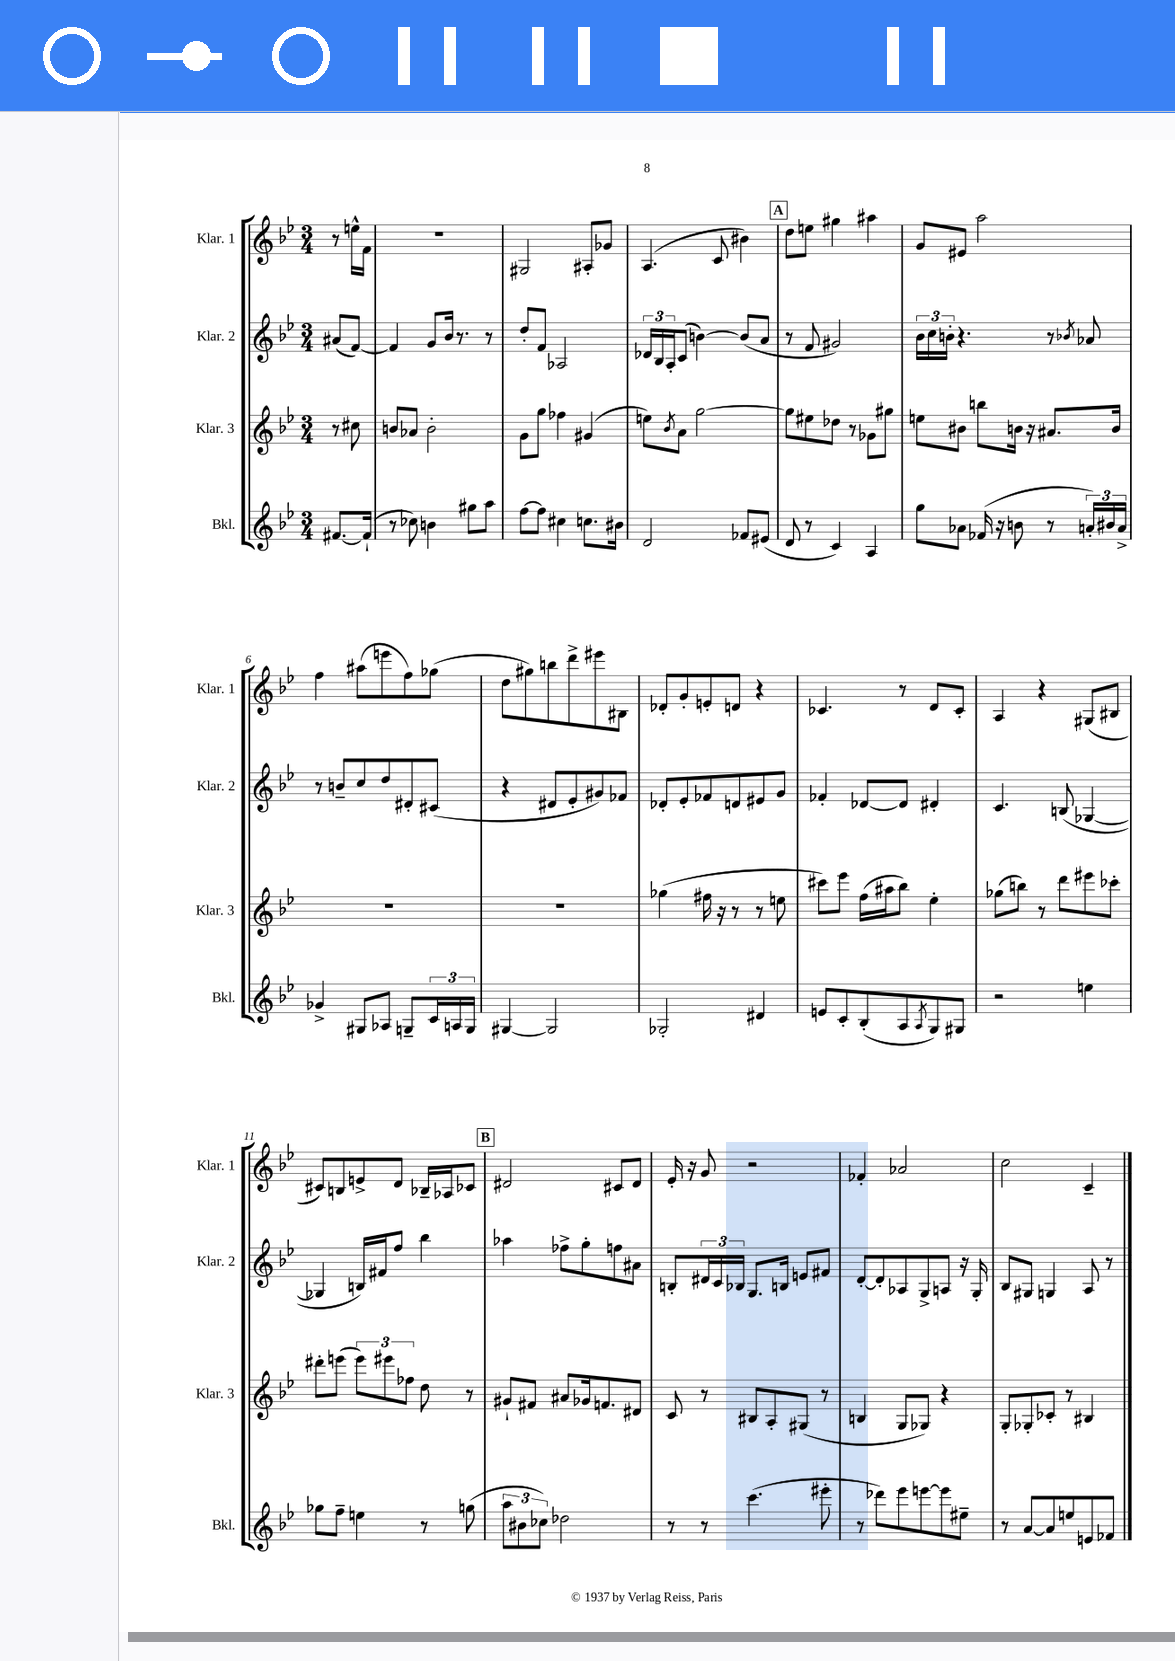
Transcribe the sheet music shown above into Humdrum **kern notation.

**kern	**kern	**kern	**kern
*part4	*part3	*part2	*part1
*staff4	*staff3	*staff2	*staff1
*I"Bkl.	*I"Klar. 3	*I"Klar. 2	*I"Klar. 1
*I'Bkl.	*I'Klar. 3	*I'Klar. 2	*I'Klar. 1
*clefG2	*clefG2	*clefG2	*clefG2
*k[b-e-]	*k[b-e-]	*k[b-e-]	*k[b-e-]
*M3/4	*M3/4	*M3/4	*M3/4
=	=	=	=
[8.f#X/L	8r	(8a#X/L	8r
.	8cc#X\	[8f/J)	16een^^\LL
(16f#`/Jk]	.	.	16f\JJ
=1	=1	=1	=1
8r	8bn/L	4f/]	2.r
8cc-X\)	8a-X/J	.	.
4bn\	2b'\	8g/L	.
.	.	16b-/Jk	.
.	.	8.r	.
8gg#X\L	.	.	.
8aa\J	.	8r	.
=2	=2	=2	=2
[8ff\L	8g\L	8dd'/L	2G#X/
8ff\J]	8gg\J	8f/J	.
4cc#X\	4ff-X\	2A-X/	.
8.ccn\L	(4g#X/	.	8A#X'/L
.	.	.	8g-X/J
16b#X\Jk	.	.	.
=3	=3	=3	=3
2d/	8een\L)	24d-X/LL	(4.A/
.	.	24B-/	.
.	.	24A'/J	.
.	8qb-/	.	.
.	8a\J	(8c/J	.
.	[2gg\	[4bn\)	.
.	.	.	8c/
8f-X/L	.	(8b/L]	4b#X\)
(8e#X/J	.	8a/J	.
!!LO:REH:place=s1:t=A
=4	=4	=4	=4
8d/	8gg\L]	8r	8dd\L
8r	8ee#X\	8f/	8een\J
4c/)	8dd-X\J	2g#X/)	4gg#X\
.	8r	.	.
4A/	8g-X\L	.	4aa#X\
.	8gg#X\J	.	.
=5	=5	=5	=5
8gg\L	8een\L	24b-\LL	8g/L
.	.	24cc\	.
.	.	24bn'\JJ	.
8a-X\J	8b#X\J	4.r	8e#X/J
(16f-X/	8bbn\L	.	2aa\
16r	.	.	.
8bn\	16bn\Jk	.	.
.	16r	.	.
8r	8.a#X/L	8r	.
.	.	8qb-X/	.
24an'/LL)	.	8a-X/	.
24b#X/	.	.	.
.	16b/Jk	.	.
24a^/JJ	.	.	.
!!LO:LB:g=z
=6	=6	=6	=6
4g-X^/	2.r	8r	4ff\
.	.	8bn~/L	.
8G#X/L	.	8cc/	(8aa#X\L
8A-X/J	.	8dd/	8eeen\
8Gn~/L	.	8d#X'/	8ff\)
24c/L	.	(8c#X/J	(8gg-X\J
24An/	.	.	.
24G/JJ	.	.	.
=7	=7	=7	=7
[4G#X/	2.r	4r	8dd\L
.	.	.	8gg#X\)
2G#/]	.	8d#X/L	8bbn\
.	.	8e-'/	8ddd^\
.	.	8g#X/)	8eee#X\
.	.	8f-X/J	8B#X\J
=8	=8	=8	=8
2G-X'/	(4gg-X\	8d-X'/L	8d-X'/L
.	.	8e-'/	8g'/
.	16ff#X\	8f-X/	8en'/
.	16r	.	.
.	8r	8dn/	8dn/J
4d#X/	8r	8e#X/	4r
.	8een\	8g/J	.
=9	=9	=9	=9
8en/L	8ccc#X\L)	4f-X'/	4.c-X/
8c'/	8eee-\J	.	.
(8B-'/	(16ff\LL	[8d-X/L	.
.	16aa#X\J	.	.
8A/	8bb-\J)	8d-/J]	8r
8qA/	.	.	.
8G/)	4ee-'\	4d#X'/	8d/L
8G#X/J	.	.	8c-'/J
=10	=10	=10	=10
2r	(8gg-X\L	4.c/	4A/
.	8bbn\J)	.	.
.	8r	.	4r
.	8ddd\L	(8Bn/	.
4een\	8eee#X\	[4G-X/	(8G#X/L
.	8ccc-X'\J	.	8B#X/J
!!LO:LB:g=z
=11	=11	=11	=11
8gg-X\L	8ddd#X'\L	4G-X/]	8c#X/L)
8ff~\J	(8eeen\J	.	8Bn/
4een\	12eee\L)	16Bn/LL)	8en^/
.	.	16f#X/J	.
.	12eee#X\	.	.
.	.	8ff/J	8d/J
.	12ff-X\J	.	.
8r	8dd\	4bb-\	16B-X~/LL
.	.	.	16A-X/J
(8ggn\	8r	.	8c-X/J
!!LO:REH:place=s1:t=B
=12	=12	=12	=12
12aa\L	8g#X`/L	4aa-X\	2d#X/
12b#X\	.	.	.
.	8f#X/J	.	.
12cc-X\J)	.	.	.
2dd-X\	8a#X/L	8ff-X^\L	.
.	16g-X/k	8gg'\	.
.	8.fn/	.	.
.	.	8ffn\	8c#X/L
.	8d#X/J	8a#X\J	8d#/J
=13	=13	=13	=13
8r	8c/	8Bn'/L	16e-'/
.	.	.	16r
8r	8r	24d#X/L	8g/
.	.	24c/	.
.	.	24B-X/JJ	.
(4.ccc\	8B#X/L	8.G/L	2r
.	8A'/	.	.
.	.	16Bn/Jk	.
.	(8G#X/J	8en/L	.
8eee#X'\	8r	8f#X/J	.
=14	=14	=14	=14
8r	4Bn/	[8d'/L	4f-X'/
8ddd-X\L)	.	8d'/]	.
8eee-\	8G/L	8A-X/	2a-X/
[8eeen\	8G-X/J)	8G^/	.
8eee\]	4r	8An/J	.
8ee#X~\J	.	16r	.
.	.	16G'/	.
=15	=15	=15	=15
8r	8G'/L	8B-/L	2cc\
[8a/L	8G-X'/	8G#X/J	.
8a/]	8c-X'/J	4Gn/	.
8een/	8r	.	.
8en/	4B#X/	8A/	4c~/
8f-X/J	.	8r	.
==	==	==	==
*-	*-	*-	*-
